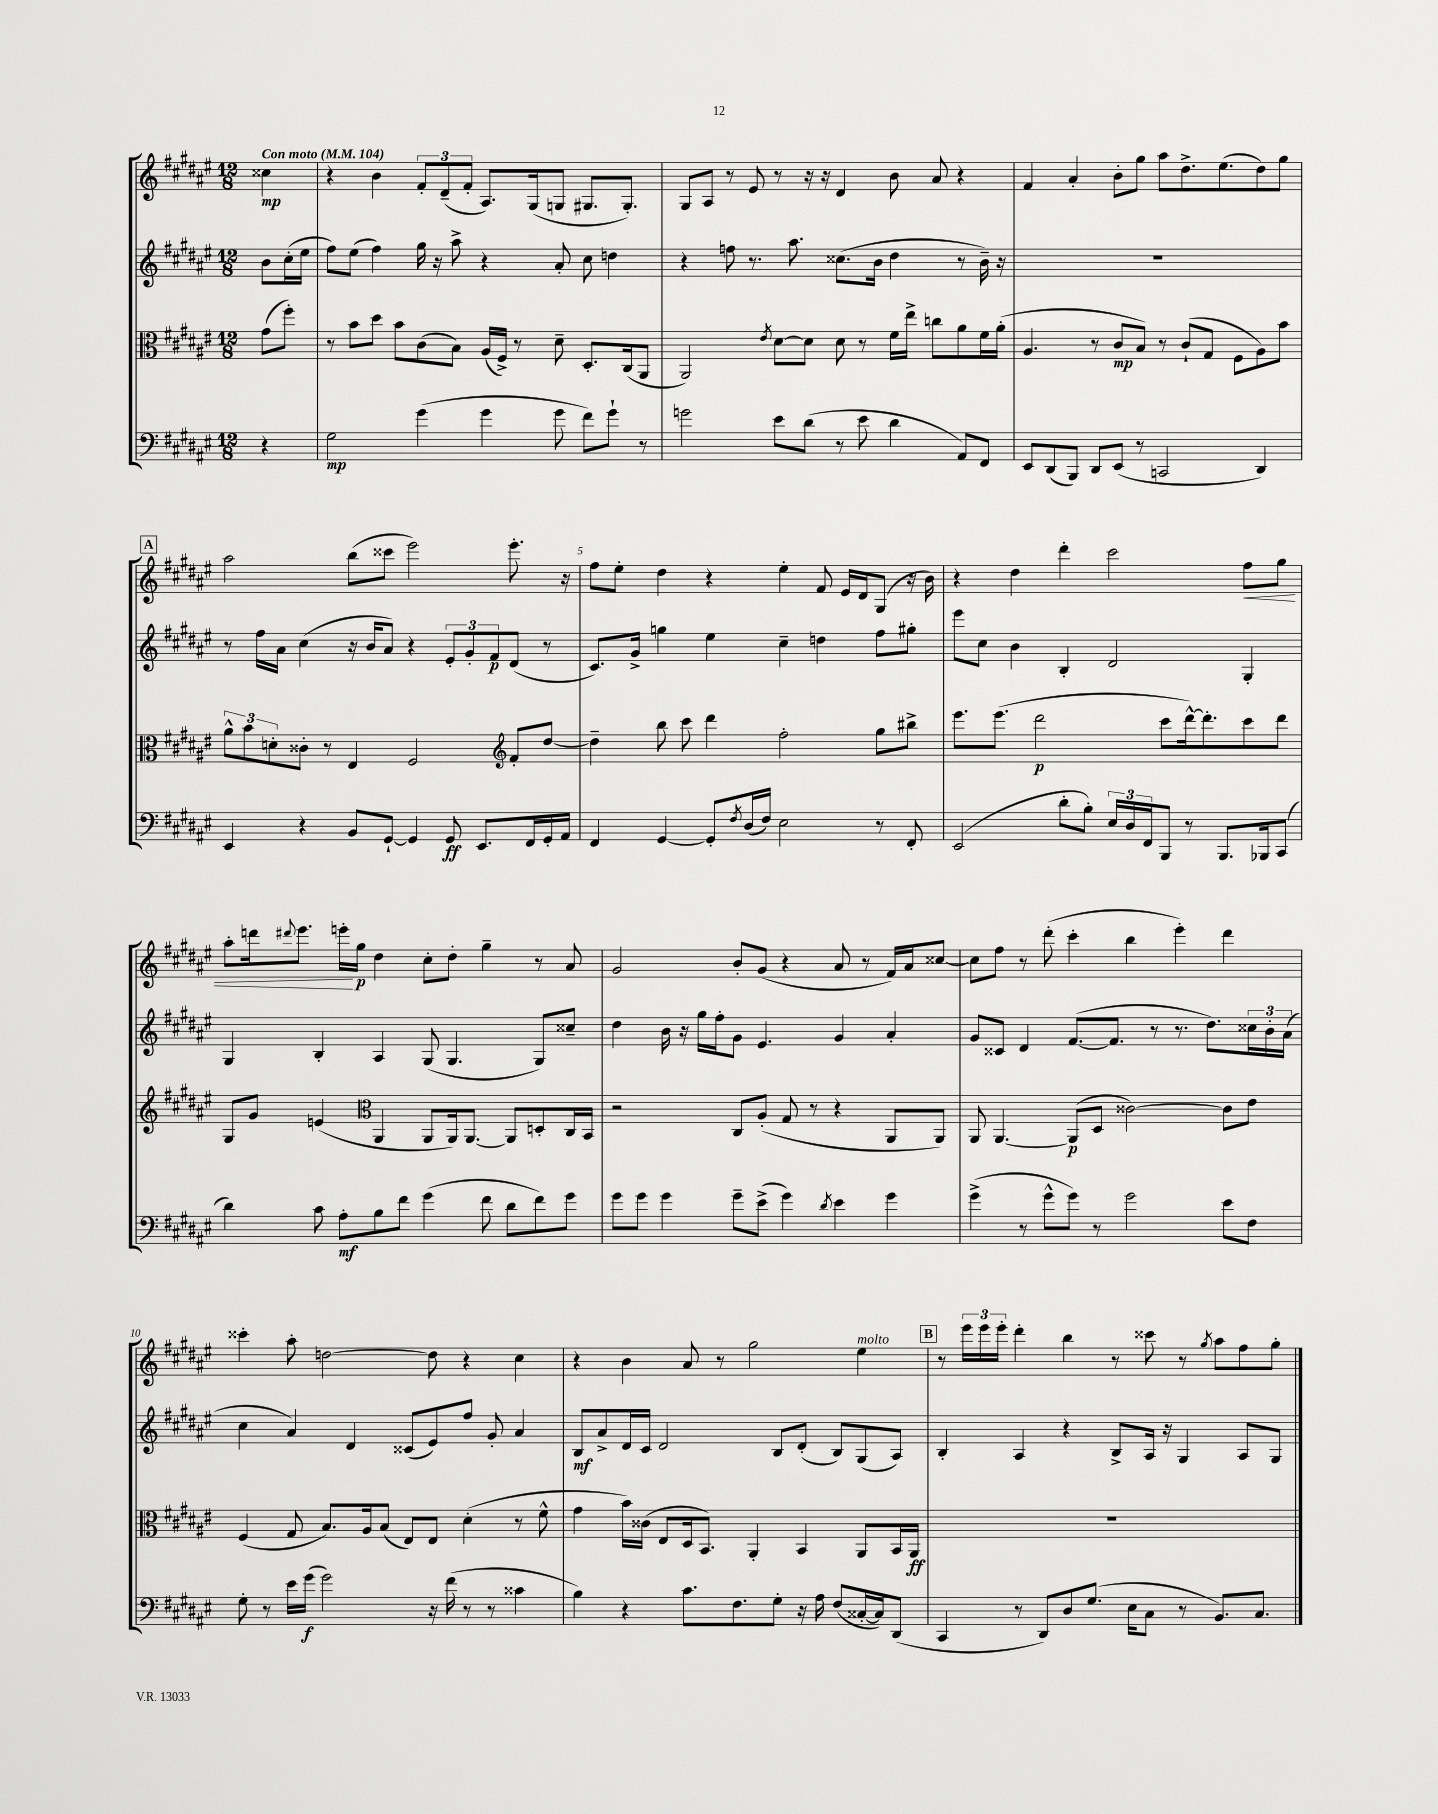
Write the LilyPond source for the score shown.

<<
\new StaffGroup <<
\new Staff = "s0" {
    \clef treble \key fis \major \numericTimeSignature \time 12/8 \partial 4 \tempo "Con moto" 4 = 104
    cisis''4\mp |
    r4 b'4 \tuplet 3/2 { fis'8-. dis'8--( fis'8-. } ais8.) gis16( g8 gis8. gis8.-.) |
    gis8 ais8 r8 eis'8 r8 r16 r16 dis'4 b'8 ais'8 r4 |
    fis'4 ais'4-. b'8-. gis''8 ais''8 dis''8.-> eis''8.( dis''8) gis''8 |
    \mark \markup { \box "A" } ais''2 b''8( cisis'''8 eis'''2) eis'''8.-. r16 |
    fis''8 eis''8-. dis''4 r4 eis''4-. fis'8 eis'16 dis'16 gis8( r16 b'16) |
    r4 dis''4 dis'''4-. cis'''2 fis''8\< gis''8 |
    ais''8-. d'''16 \appoggiatura { dis'''8 } eis'''8. e'''16-.\! gis''16\p dis''4 cis''8-. dis''8-. gis''4-- r8 ais'8 |
    gis'2 b'8-. gis'8( r4 ais'8 r8 fis'16) ais'16 cisis''8~ |
    cisis''8 fis''8 r8 dis'''8-.( cis'''4-. b''4 eis'''4-.) dis'''4 |
    cisis'''4-. ais''8-. d''2~ d''8 r4 cis''4 |
    r4 b'4 ais'8 r8 gis''2 eis''4^\markup { \italic "molto" } |
    \mark \markup { \box "B" } r8 \tuplet 3/2 { eis'''16 eis'''16 eis'''16-. } dis'''4-. b''4 r8 cisis'''8 r8 \acciaccatura { gis''8 } ais''8 fis''8 gis''8-. \bar "|." |
}
\new Staff = "s1" {
    \clef treble \key fis \major \numericTimeSignature \time 12/8 \partial 4
    b'8 cis''16-.( eis''16 |
    fis''8) eis''8( fis''4) gis''16 r16 ais''8-> r4 ais'8-. cis''8 d''4 |
    r4 f''8 r8. ais''8. cisis''8.( b'16 dis''4 r8 b'16--) r16 |
    R1. |
    \mark \markup { \box "A" } r8 fis''16 ais'16 cis''4( r16 b'16 ais'8) r4 \tuplet 3/2 { eis'8-. gis'8-. fis'8\p } dis'8( r8 |
    cis'8.) gis'16-> g''4 eis''4 cis''4-- d''4 fis''8 gis''8-. |
    eis'''8 cis''8 b'4 b4-. dis'2 gis4-. |
    gis4 b4-. ais4 gis8( gis4. gis8) cisis''8-- |
    dis''4 b'16 r16 gis''16 fis''16-. gis'8 eis'4. gis'4 ais'4-. |
    gis'8 cisis'8 dis'4 fis'8.~( fis'8. r8 r8. dis''8.) \tuplet 3/2 { cisis''16 b'16-. ais'16( } |
    cis''4 ais'4) dis'4 cisis'8( eis'8) fis''8 gis'8-. ais'4 |
    b8\mf ais'8-> dis'16 cis'16 dis'2 b8 dis'8-.( b8) gis8( ais8) |
    \mark \markup { \box "B" } b4-. ais4 r4 b8-> ais16 r16 gis4 ais8 gis8 \bar "|." |
}
\new Staff = "s2" {
    \clef alto \key fis \major \numericTimeSignature \time 12/8 \partial 4
    gis'8( fis''8-.) |
    r8 b'8 dis''8 b'8 cis'8( b8) ais16( fis16->) r8 dis'8-- dis8.-. cis16( ais,8 |
    ais,2) \acciaccatura { eis'8 } dis'8~ dis'8 dis'8 r8 fis'16 eis''16-> c''8 ais'8 fis'16 ais'16-.( |
    ais4. r8 cis'8\mp b8) r8 cis'8-!( gis8 fis8 ais8) b'8 |
    \mark \markup { \box "A" } \tuplet 3/2 { ais'8-^ b'8 d'8-. } cisis'8-. r8 eis4 fis2 \clef treble fis'8-. dis''8~ |
    dis''4-- b''8 cis'''8 dis'''4 fis''2-. gis''8 bis''8-> |
    eis'''8. eis'''8.( dis'''2\p cis'''8 dis'''16~-^) dis'''8.-. cis'''8 dis'''8 |
    gis8 gis'8 e'4( \clef alto ais,4 ais,8 ais,16) ais,8.~ ais,8 d8-. cis16 b,16 |
    r2 cis8 ais8-.( gis8 r8 r4 ais,8 ais,8) |
    ais,8 ais,4.~ ais,8\p( dis8 cisis'2~) cisis'8 eis'8 |
    fis4( gis8 b8.) ais16 b8( eis8) eis8 dis'4-.( r8 fis'8-^ |
    gis'4 b'16) cisis'16( eis8 dis16 b,8.) ais,4-. b,4 ais,8 b,16 ais,16\ff |
    \mark \markup { \box "B" } R1. \bar "|." |
}
\new Staff = "s3" {
    \clef bass \key fis \major \numericTimeSignature \time 12/8 \partial 4
    r4 |
    gis2\mp gis'4( gis'4 gis'8 fis'8) gis'8-! r8 |
    g'2 eis'8 dis'8( r8 eis'8 dis'4 ais,8) fis,8 |
    eis,8 dis,8( b,,8) dis,8 eis,8( r8 c,2 dis,4) |
    \mark \markup { \box "A" } eis,4 r4 b,8 gis,8~-! gis,4 gis,8\ff eis,8. fis,16 gis,16-. ais,16 |
    fis,4 gis,4~ gis,8-. \acciaccatura { fis8 } dis16( fis16) eis2 r8 fis,8-. |
    eis,2( dis'8-. b8-.) \tuplet 3/2 { eis16 dis16 fis,16 } b,,8 r8 b,,8. bes,,16 cis,8( |
    dis'4) cis'8 ais8-.\mf b8 fis'8 gis'4( fis'8 dis'8 fis'8) gis'8 |
    gis'8 gis'8 gis'4 gis'8-- eis'8->( gis'4) \acciaccatura { dis'8 } eis'4 gis'4 |
    gis'4->( r8 gis'8-^ gis'8) r8 gis'2 eis'8 fis8 |
    gis8-. r8 eis'16 gis'16\f( gis'2) r16 fis'16( r8 r8 cisis'4 |
    b4) r4 cis'8. fis8. gis8-. r16 ais16 fis8( cisis16~-. cisis16) dis,8( |
    \mark \markup { \box "B" } cis,4 r8 dis,8) dis8 gis8.( eis16 cis8 r8 b,8.) cis8. \bar "|." |
}
>>
>>
\layout { \context { \Score \override BarNumber.break-visibility = ##(#f #t #t) barNumberVisibility = #(every-nth-bar-number-visible 5) } }
